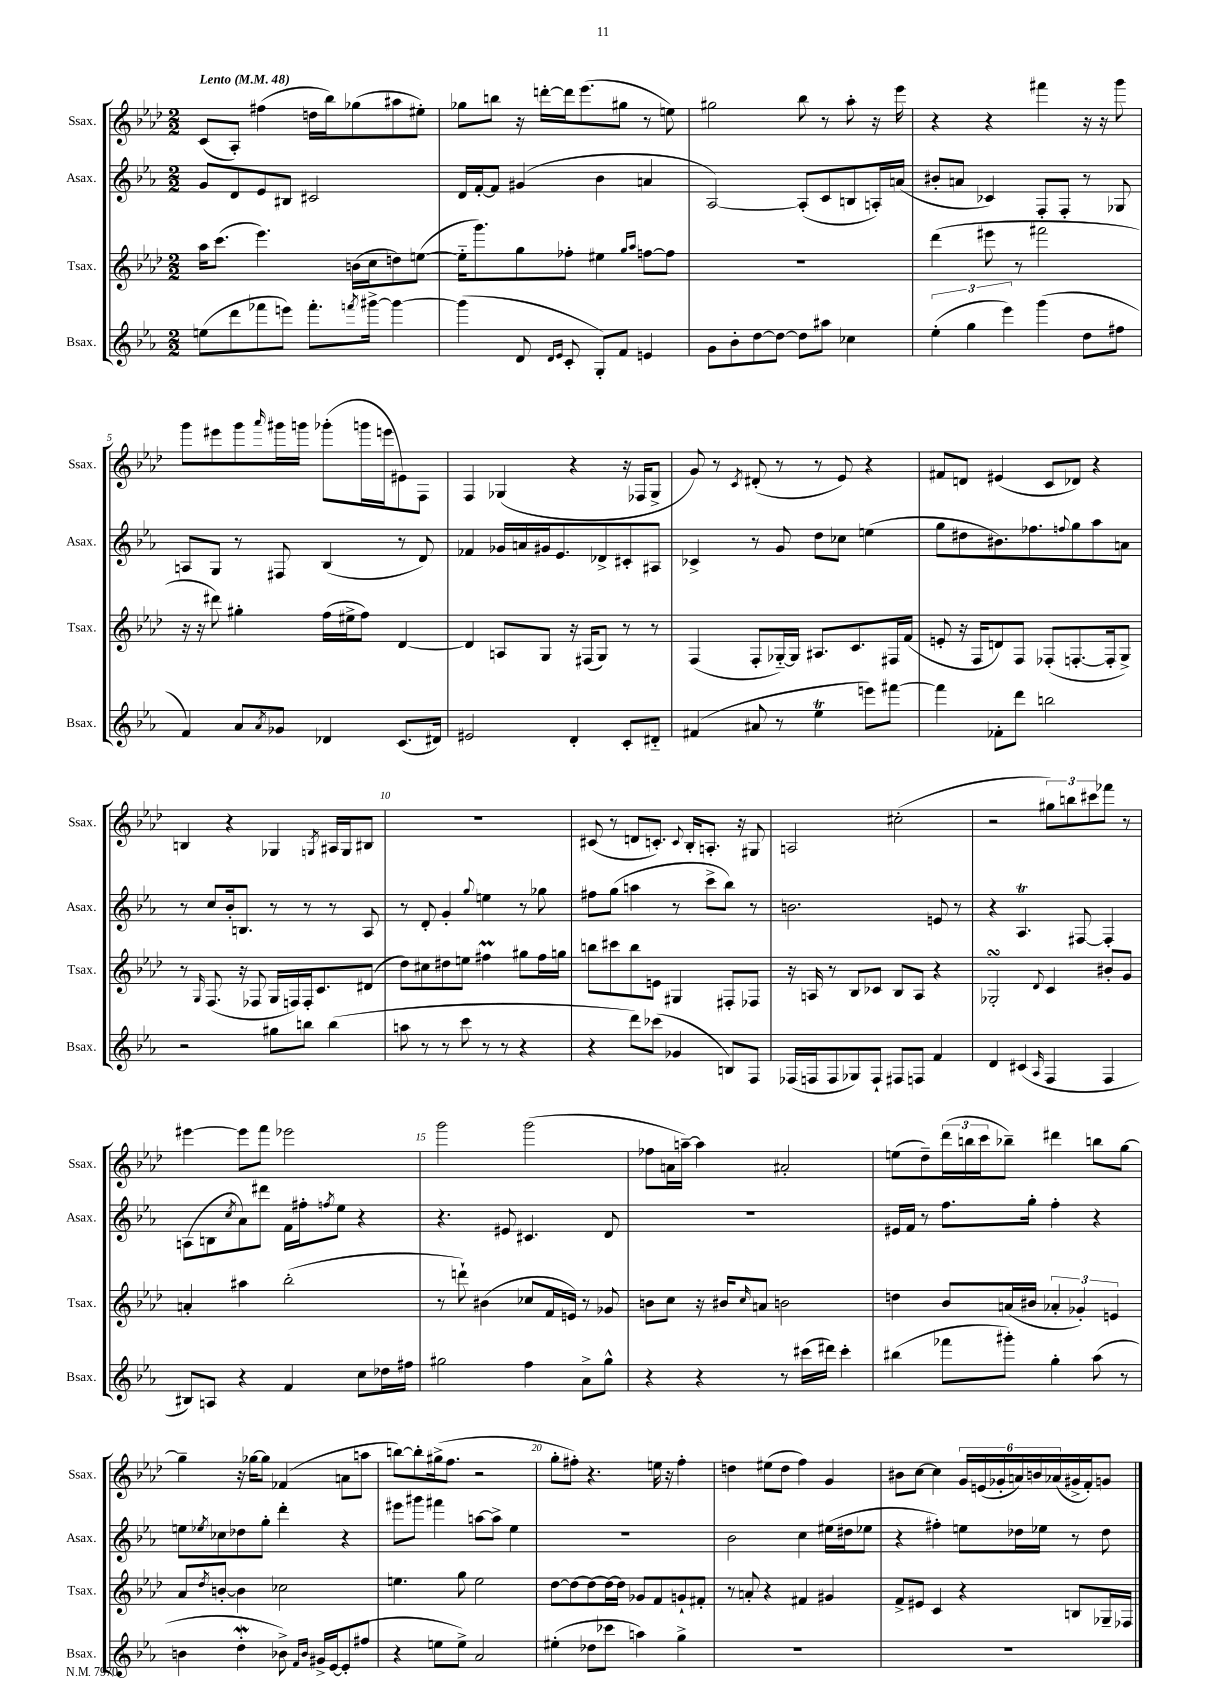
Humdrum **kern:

**kern	**kern	**kern	**kern
*staff4	*staff3	*staff2	*staff1
*clefG2	*clefG2	*clefG2	*clefG2
*k[b-e-a-]	*k[b-e-a-d-]	*k[b-e-a-]	*k[b-e-a-d-]
*M2/2	*M2/2	*M2/2	*M2/2
*MM48	*MM48	*MM48	*MM48
(8ee	16aa-	8g	(8c
.	(8.ccc	.	.
8ddd	.	8d	8A-')
8fff-	4.eee-)	8e-	(4ff#
8eee)	.	8B#	.
8.fff-'	.	2c#	16dd
.	.	.	16bb-)
.	(16b	.	(8gg-
8qfff	.	.	.
[16ggg#^	16cc	.	.
4ggg#_	8dd)	.	8aa#
.	([8ee	.	8ee#')
=	=	=	=
(4ggg#]	16ee'~]	16d	8gg-
.	8.ggg)	[16f'	.
.	.	8f]	8bb
8d	8gg	(4g#	16r
.	.	.	[16ddd'
16qqd	.	.	.
16qqe-	.	.	.
8c'	8ff-'	.	16ddd]
.	.	.	(8.eee-
8G')	4ee#	4b-	.
8f	.	.	8gg#
.	16qqgg	.	.
.	16qqaa-	.	.
4e	[8ff	4a	8r
.	8ff]	.	8ee)
=	=	=	=
8g	1r	[2A-)	2gg#
8b-'	.	.	.
[8dd	.	.	.
8dd_	.	.	.
8dd]	.	(8A-']	8bb-
8aa#	.	8c	8r
4cc-	.	8B	8aa-'
.	.	16A')	16r
.	.	(16a	16eee-
=	=	=	=
(6ee-'	(4ddd-	8b#'	4r
.	.	8a	.
6gg	.	.	.
.	8eee#	4c-)	4r
6eee-)	.	.	.
.	8r	.	.
(4ggg	2fff#	8F'	4fff#
.	.	8F'	.
8dd	.	8r	16r
.	.	.	16r
8ff#	.	8G-	8ggg
=	=	=	=
4f)	16r	8A	8ggg
.	16r	.	.
.	8ddd#)	8G	8eee#
8a-	4gg#'	8r	8ggg
8qa-	.	.	16qqaaa-
8g-	.	8F#	16ggg#
.	.	.	16ggg
4d-	(16ff	(4B-	(8ggg-'
.	16ee#^	.	.
.	8ff)	.	16ggg
.	.	.	16eee
(8.c	[4d-	8r	8e#)
.	.	8d)	8F
16d#)	.	.	.
=	=	=	=
2e#	4d-]	4f-	4F
.	8A	16g-	(4G-
.	.	16a	.
.	8G	16g#	.
.	.	8.e-	.
4d'	16r	.	4r
.	(16F#	.	.
.	8G)	8d-^	.
8c'	8r	8c#'	16r
.	.	.	16F-
8d#'~	8r	8A#	8G-^
=	=	=	=
(4f#	(4F	4c-^	8g)
.	.	.	8r
.	.	.	8qc
8a#	8F'	8r	(8d#'
8r	[16G-'~)	8g	8r
.	16G-]	.	.
4ee-	8.A#	8dd	8r
.	.	8cc-	8e-)
.	8.c	.	.
8eee)	.	(4ee	4r
[8fff#	16F#	.	.
.	(16f	.	.
=	=	=	=
4fff#]	8e'	8gg	8f#
.	16r	8dd#	8d
.	16F	.	.
8f-'	8d)	8.b#)	(4e#
8ddd	8F	.	.
.	.	8.ff-	.
2bb	(8F-'	.	8c
.	.	8qqff	.
.	[8.F'	8gg	8d-)
.	.	8aa-	4r
.	16F']	.	.
.	8G^)	8a	.
=	=	=	=
2r	8r	8r	4B
.	16qqG	.	.
.	(8.F	8cc	.
.	.	16b-'	4r
.	16r	8.B	.
.	8F-	.	.
8gg#	16G	8r	4G-
.	16F)	.	.
8bb	16F'	8r	.
.	8.c	.	.
.	.	.	8qG
(4bb	.	8r	16A#
.	.	.	16G
.	(8d#	8A-	8B#
=	=	=	=
8aa	8dd-)	8r	1r
8r	8cc#	8d'	.
8r	8dd#	4g'	.
8ccc	8ee	.	.
.	.	8qqgg	.
8r	4ff#	4ee	.
8r	.	.	.
4r	8gg#	8r	.
.	16ff#	8gg-	.
.	16gg	.	.
=	=	=	=
4r	8bb	8ff#	(8c#
.	8ccc#	(8gg	8r
8ddd)	8bb	4aa	8d
(8ccc-	8e	.	8.c')
4g-	4G#	8r	.
.	.	.	8qqc
.	.	.	16B-'
.	.	8ccc^	8.A'
8B)	8F#'	8bb-)	.
.	.	.	16r
8F	8F-	8r	8G#
=	=	=	=
(16F-	16r	2.b	2A
16F	16A	.	.
8F	8r	.	.
8G-)	8B-	.	.
8F`	8c-	.	.
8F#	8B-	.	(2cc#'
8F	8A	.	.
4f	4r	8e	.
.	.	8r	.
=	=	=	=
4d	2G-'	4r	2r
(4c#	.	4.A-	.
16qqA-	8qqd-	.	.
4F	4c	.	12gg#)
.	.	.	12bb
.	.	[8F#	.
.	.	.	12ccc#
4F	8b#'	4F#']	8fff-
.	8g	.	8r
=	=	=	=
8B#)	4a'	(8A	[4eee#
8A	.	8B	.
.	.	8qcc	.
4r	4aa#	8a-)	8eee#]
.	.	8ddd#	8fff
4f	(2bb-'	16f	2eee-
.	.	16ff#'	.
.	.	8qff	.
.	.	8ee-	.
8cc	.	4r	.
16dd-	.	.	.
16ff#	.	.	.
=	=	=	=
2gg#	8r	4.r	2ggg
.	8ddd`)	.	.
.	(4b#	.	.
.	.	8e#	.
4ff	8cc-	4.c#	(2ggg
.	16f	.	.
.	16e)	.	.
8a-^	8r	.	.
8gg#^^	8g-	8d	.
=	=	=	=
4r	8b	1r	8ff-
.	8cc	.	16a
.	.	.	[16aa~)
4r	16r	.	4aa]
.	16b#	.	.
.	16qqcc	.	.
.	8a	.	.
8r	2b	.	2a#'
(16ccc#	.	.	.
16ddd#)	.	.	.
4ccc#'	.	.	.
=	=	=	=
(4bb#	4dd	16e#	(8ee
.	.	16f	.
.	.	8r	8dd-~)
8fff-	8b-	8.ff	(24ddd-
.	.	.	24bb
.	.	.	24ccc
8ggg#')	(16a	.	8bb-~)
.	16b#	16gg'	.
4gg'	6a-'	4ff'	4ddd#
.	6g-')	.	.
(8aa-	.	4r	8bb
.	6e	.	.
8r	.	.	[8gg
=	=	=	=
4b	8a-	8ee	4gg~]
.	8qdd-	8qee-	.
.	[8b'	8cc-	.
4dd'	4b]	8dd-	16r
.	.	.	[16gg-
.	.	8gg'	8gg-]
8b-^)	2cc-	4ddd'	(4f-
16qqf	.	.	.
16qqb-	.	.	.
16g#^	.	.	.
[16e-	.	.	.
(8e-']	.	4r	8a
8ff#	.	.	8aa
=	=	=	=
4r	4.ee	8eee#	[8bb)
.	.	8ggg#	8bb']
8ee	.	4fff#	(16gg#^
.	.	.	8.ff
8ee^)	8gg	.	.
2a-	2ee	[8aa	2r
.	.	8aa^]	.
.	.	4ee-	.
=	=	=	=
(4ee#'	[8dd-	1r	8gg'
.	8dd-_	.	8ff#')
8dd-	8dd-_	.	4.r
8ccc-	16dd-_	.	.
.	16dd-]	.	.
4aa)	8g-	.	.
.	8f	.	16ee
.	.	.	16r
4gg^	8g`	.	4ff#'
.	8f#'	.	.
=	=	=	=
1r	8r	2b-	4dd
.	8a'	.	.
.	4r	.	(8ee#
.	.	.	8dd
.	4f#	4cc	4ff)
.	4g#	(16ee#	4g
.	.	16dd#	.
.	.	8ee-	.
=	=	=	=
1r	8f^	4r	8b#
.	8e#	.	[8cc
.	4c	4ff#')	4cc]
.	4r	8ee	24g
.	.	.	(24e
.	.	.	24g-'
.	.	16dd-	24a)
.	.	.	24b
.	.	16ee-	.
.	.	.	(24a-
.	8B	8r	16g#^
.	.	.	16f')
.	16G-~	8dd-	8g
.	16F-	.	.
==	==	==	==
*-	*-	*-	*-
